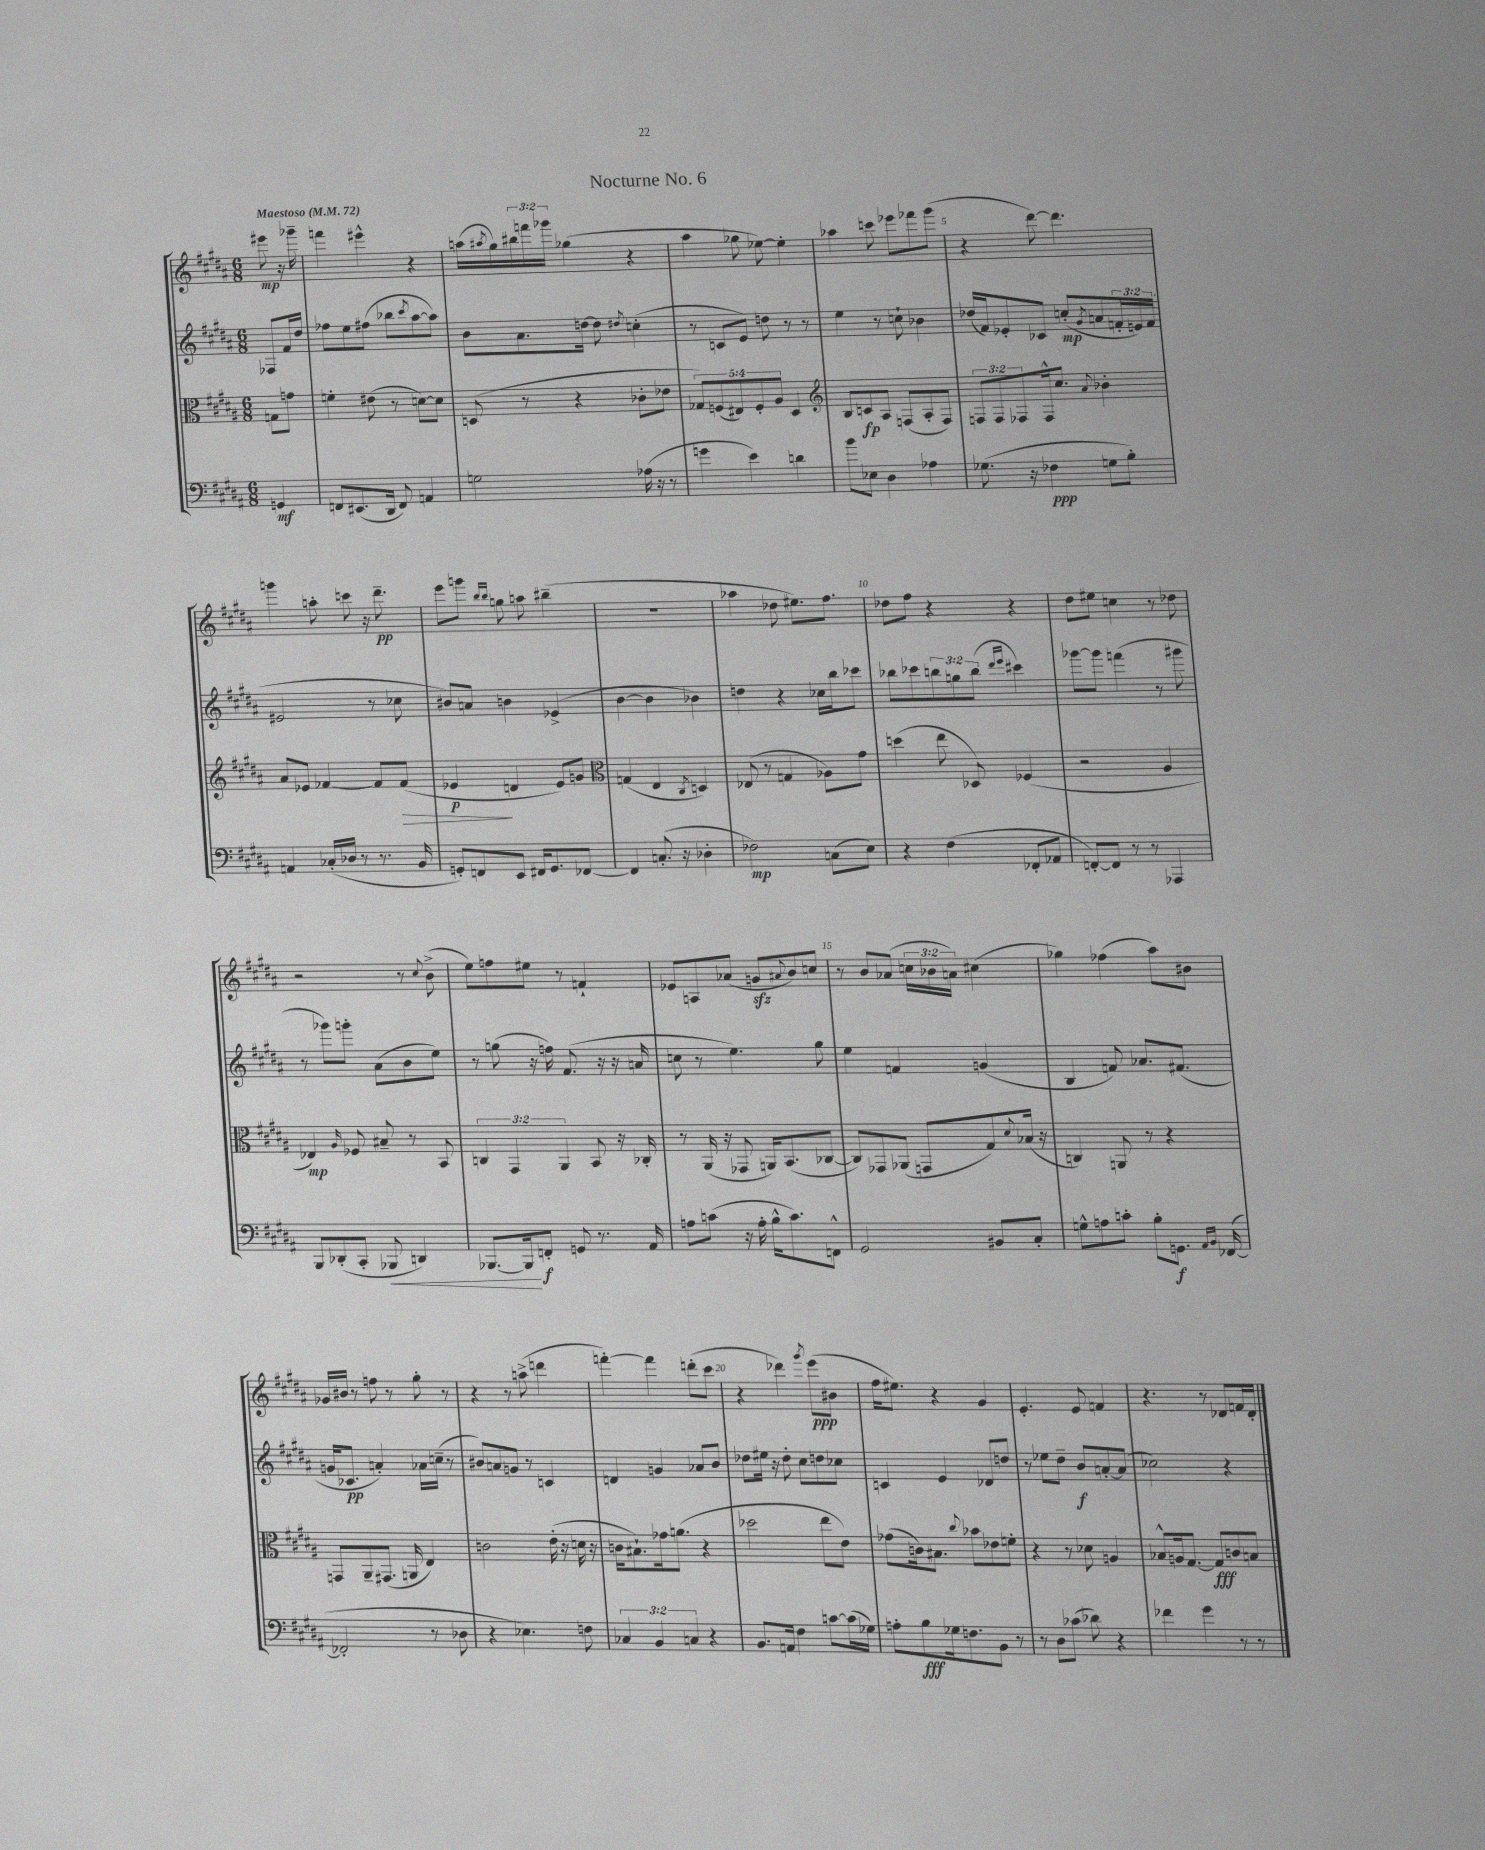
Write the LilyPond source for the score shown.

\header { title = "Nocturne No. 6" }
<<
\new StaffGroup <<
\new Staff = "s0" {
    \clef treble \key b \major \numericTimeSignature \time 6/8 \override Staff.TupletNumber.text = #tuplet-number::calc-fraction-text \partial 4 \tempo "Maestoso" 4 = 72
    eis'''8\mp r16 ges'''16-- |
    f'''4 eis'''4-^ r4 |
    a''16( \acciaccatura { ais''8 } gis''16) \tuplet 3/2 { bis''16 f'''16 ges'''16 } ges''4( r4 |
    ais''4 ges''8 ees''8~) ees''4-. |
    aes''4 c'''8 ees'''8 fes'''8 gis'''8( |
    r4 dis'''8~) dis'''4. |
    g'''4 a''8-. c'''8 r16 dis'''8.--\pp |
    e'''8 g'''8 \grace { b''16 b''16 } g''8 a''8 bis''4--( |
    R2. |
    aes''4 des''8 eis''8.) fis''8. |
    des''8 fis''8 r4 r4 |
    dis''8 eis''8 c''4 r8 des''8 |
    r2 r8 \appoggiatura { cis''8 } b'8->( |
    e''8) f''8 eis''8 r8 f'4-! |
    ees'8 a8 aes'8( g'8\sfz \appoggiatura { ais'8 } b'8) c''8 |
    r8 b'8 aes'8( \tuplet 3/2 { c''16 bes'16 a'16) } cis''4( |
    ges''4) fes''4( ais''8) bis'8 |
    ges'16 bis'16 r8 f''8 r8 gis''8-. r8 |
    r4 r8 a''8->( d'''4 |
    f'''4~-.) f'''4 d'''8-.( cis'''8 |
    r4 des'''4) \acciaccatura { gis'''8 } e'''8\ppp( bis'8 |
    fis''16 eis''8.) r4 gis'4 |
    e'4.-. e'8 f'4 |
    r4. r8 des'8 f'16 des'16-. \bar "|." |
}
\new Staff = "s1" {
    \clef treble \key b \major \numericTimeSignature \time 6/8 \override Staff.TupletNumber.text = #tuplet-number::calc-fraction-text \partial 4
    fes8 fis'16 dis''16 |
    fes''8 e''8 fis''8( bes''8 \acciaccatura { cis'''8 } ais''8~ ais''8) |
    b'8 ais'8. d''16~ d''8 \acciaccatura { dis''8 } c''4-.( |
    r8 c'8 e'8) d''8 r8 r8 |
    e''4 r8 c''8-! bes'4 |
    des''16( fis'16) ees'8-. ces'8 c''8-.\mp( \acciaccatura { gis'8 } a'8 \tuplet 3/2 { f'16-. e'16) f'16( } |
    eis'2 r8 ces''8 |
    bis'8) a'8 b'4 ees'4->( |
    b'4~ b'4 bes'4) |
    d''4 r4 ces''16 b''16 ces'''8 |
    bes''8 ces'''8 \tuplet 3/2 { b''8 g''8 b''8( } \grace { dis'''16 e'''16 } cis'''4) |
    ges'''8~ ges'''8 f'''4( r8 gis'''8 |
    r8 ges'''8) g'''8-. ais'8( b'8 e''8) |
    r8 g''8( r16 f''16) fis'8.( r16 r16 a'16 |
    c''8 r8 e''4.) gis''8 |
    e''4 f'4 g'4( |
    b4 f'8) aes'8. fis'8.( |
    g'16 ces'8.\pp a'4-.) aes'16 c''16--( r8 |
    bis'8) a'8 g'8 r8 c'4 |
    d'4 g'4 aes'8 b'8 |
    des''8 eis''16 r16 des''8-. cis''8 d''8 ces''8 |
    c'4 e'4 des'8 d''8 |
    r8 ees''8 dis''8-- b'8\f a'8~-. a'8( |
    ces''2) r4 \bar "|." |
}
\new Staff = "s2" {
    \clef alto \key b \major \numericTimeSignature \time 6/8 \override Staff.TupletNumber.text = #tuplet-number::calc-fraction-text \partial 4
    g8 g'8 |
    f'4-. eis'8( r8 d'8~) d'8 |
    d8( r8 r4 ces'8-. ees'8 |
    \tuplet 5/4 { ges8) f8( eis8) f8-. ais8 } dis4 |
    \clef treble b8 c'8\fp ais8 f8( ais8-. f8) |
    \tuplet 3/2 { f8 f8 fes8 } fes16-^ cis''8. \appoggiatura { ais'8 } bes'4-. |
    ais'8 ees'8 fes'4~ fes'8 fes'8\>( |
    ees'4\p\! d'4 ees'8) g'8 |
    \clef alto g4( e4 \acciaccatura { cis8 } d4) |
    ees8( r8 g4 aes8) gis'8 |
    d''4( e''8 des8) fes4( |
    r2 ais4 |
    ees4\mp) \grace { ais16 } fes8 bis8-- r8 b,8 |
    \tuplet 3/2 { c4 gis,4 ais,4 } b,8 r16 ces16-. |
    r8 ais,16( r16 ges,8 a,16) b,8.( ces8~ |
    ces8) ges,8 aes,8( g,8 gis8) \appoggiatura { dis'8 } bes16( r16 |
    c4) a,8 r8 r4 |
    g,8 ais,8-- gis,8.( a,16 e4) |
    c'2 e'16-.( r16 d'16 r16 |
    c'16 bis8.-!) ges'16 a'8.( r4 |
    des''2 e''8 e'8) |
    ges'8( c'16) bis8. \appoggiatura { cis''8 } bes'8 ees'8 f'8-. |
    r4 r8 des'8 a4 |
    bes8-^ a16 gis8.~ gis8\fff c'8 b8 \bar "|." |
}
\new Staff = "s3" {
    \clef bass \key b \major \numericTimeSignature \time 6/8 \override Staff.TupletNumber.text = #tuplet-number::calc-fraction-text \partial 4
    g,4\mf |
    f,8 eis,8.( dis,16 f,8) a,4 |
    g2 aes16( r16 r8 |
    g'4 e'4) d'4 |
    b'8 ees8 dis4 aes4 |
    ges8.( r16 fes4\ppp g8 b8-.) |
    a,4 ces16-.( des16 r8 r8. b,16 |
    g,8-.) f,8 e,8 fis,16 g,8. fes,8~ |
    fes,4 c8.-.( r16 des4-. |
    fes2\mp) c8( e8) |
    r4 fis4( fes,8-. aes,8 |
    f,8~-.) f,8 r8 r8 aes,,4 |
    b,,8 des,8-.( cis,8-. bes,,8\< d,4) |
    bes,,8.~ bes,,16\! f,8-.\f g,8 r8. ais,16 |
    a8 c'8( r16 a16-. b16-^ c'8.) f,8-^ |
    gis,2 bis,8 cis8-. |
    g8-^ a8 c'8-. b8-. g,8.\f \grace { ais,16 b,16 } fes,16~( |
    fes,2-. r8 des8 |
    r4 ees4.) f8 |
    \tuplet 3/2 { ces4 b,4 c4 } r4 |
    b,8. a,16 fis4 c'8~ c'16( ges16) |
    a8-. b8\fff ges16 f8. b,8 r8 |
    r8 dis8 ces'8( des'8) r4 |
    fes'4 gis'4 r8 r8 \bar "|." |
}
>>
>>
\layout { \context { \Score \override BarNumber.break-visibility = ##(#f #t #t) barNumberVisibility = #(every-nth-bar-number-visible 5) } }
